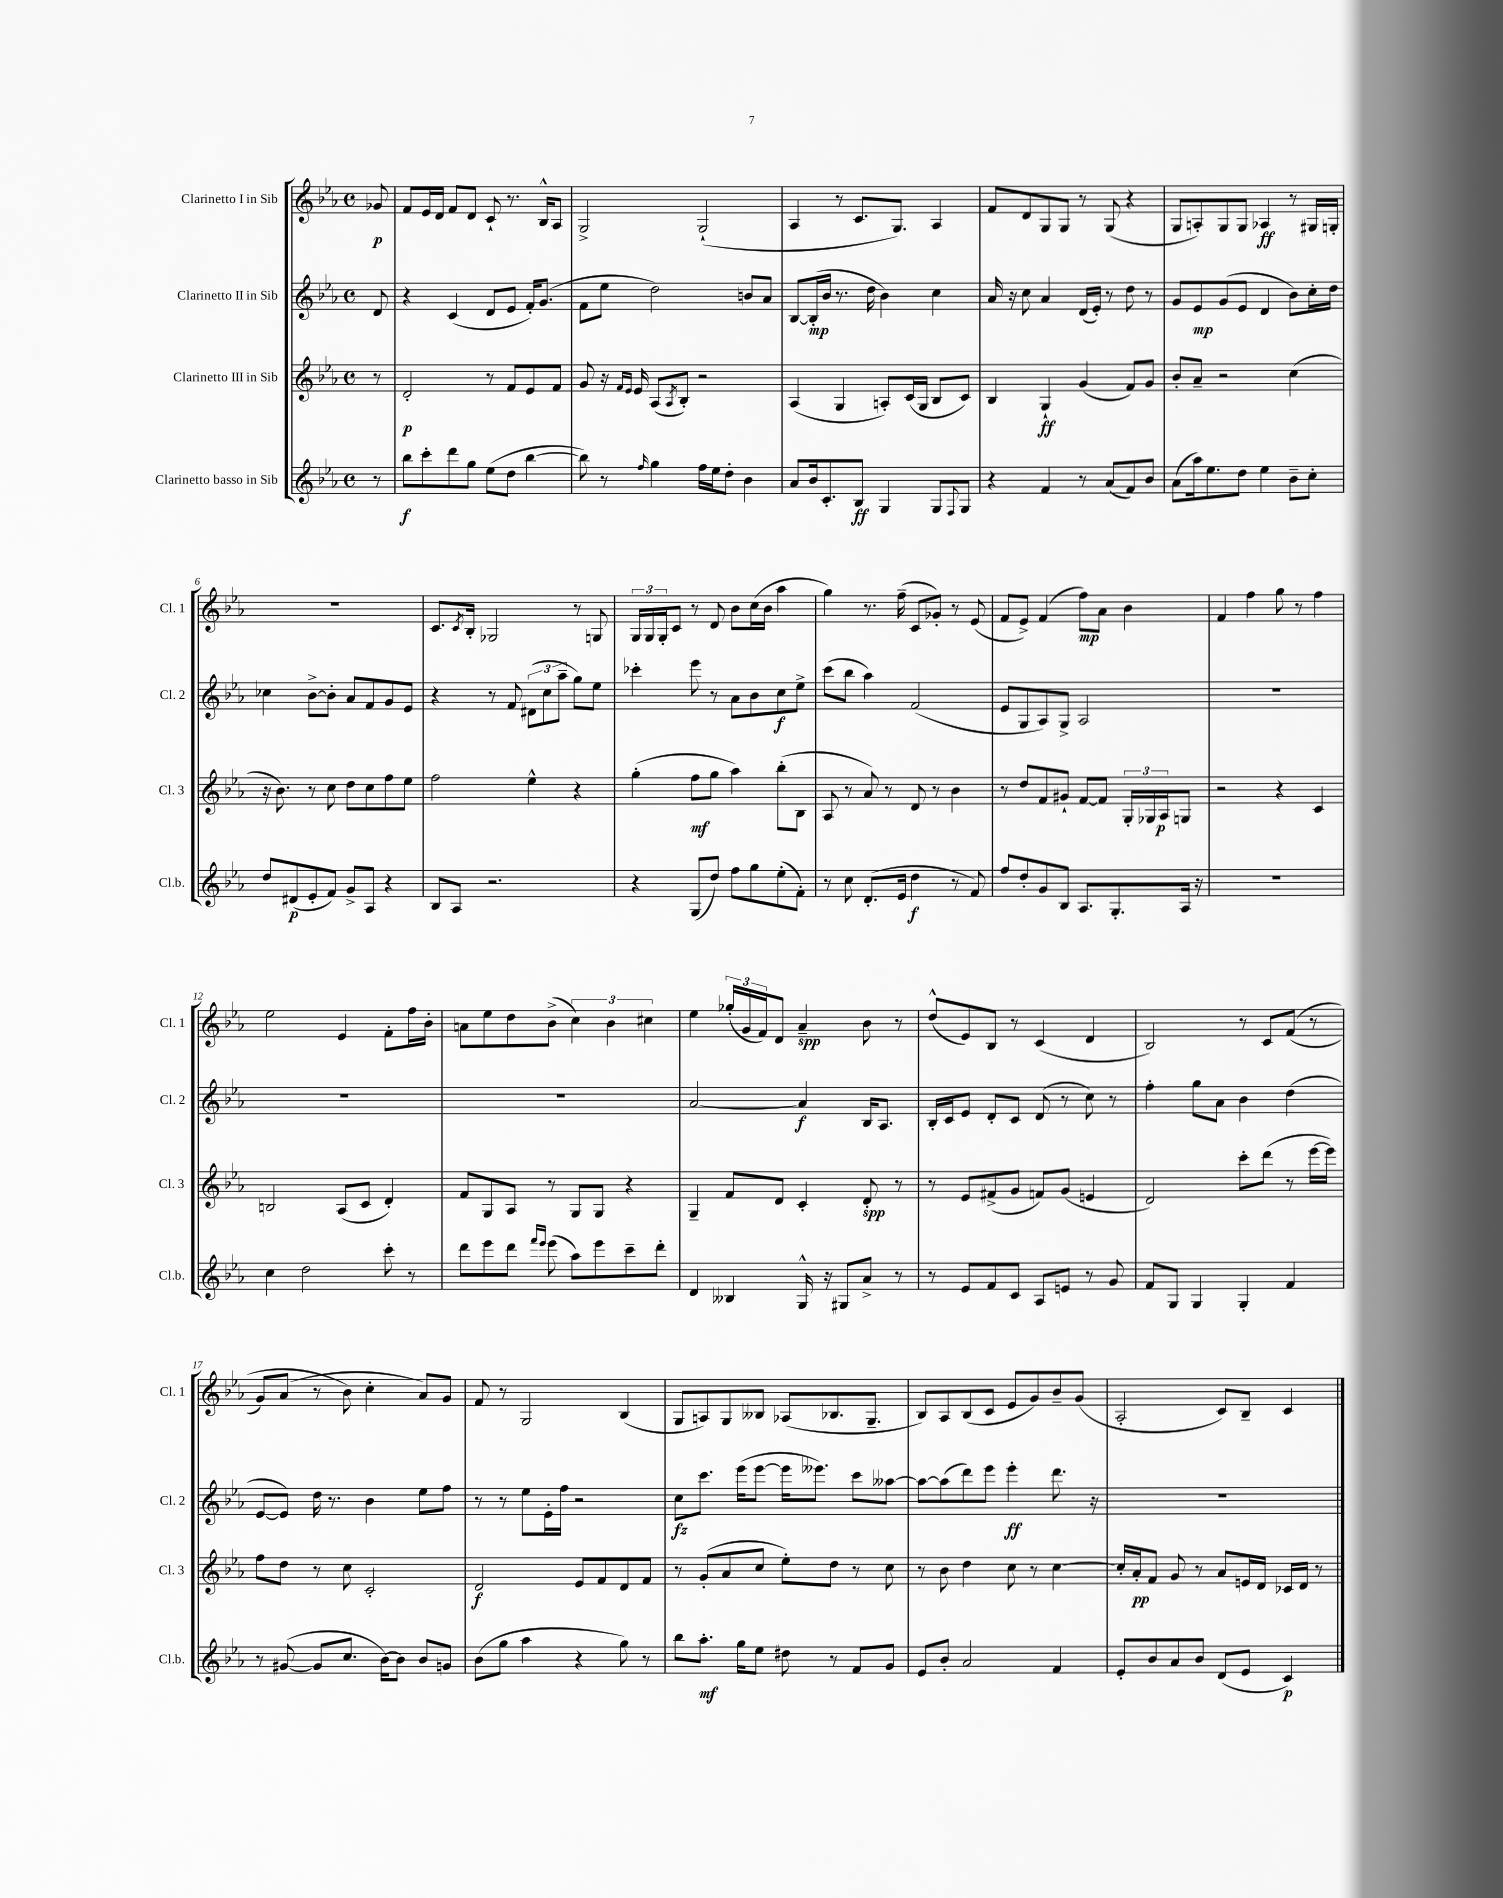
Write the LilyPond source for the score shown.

<<
\new StaffGroup <<
\new Staff = "s0" \with { instrumentName = "Clarinetto I in Sib" shortInstrumentName = "Cl. 1" } {
    \clef treble \key ees \major \defaultTimeSignature \time 4/4 \partial 8
    ges'8\p |
    f'8 ees'16 d'16 f'8 d'8 c'8-! r8. bes16-^ aes8 |
    g2-> g2-!( |
    aes4 r8 c'8. g8.) aes4 |
    f'8 d'8 g8 g8 r8 g8( r4 |
    g8 a8-.) g8 g8 aes4\ff r8 gis16 g16-. |
    R1 |
    c'8. \acciaccatura { c'8 } bes16-. ges2 r8 g8 |
    \tuplet 3/2 { g16 g16 g16-. } c'8 r8 d'8 bes'8 c''16( bes'16 aes''4 |
    g''4) r8. f''16--( c'8 ges'8-.) r8 ees'8( |
    f'8 ees'8->) f'4( f''8\mp) aes'8 bes'4 |
    f'4 f''4 g''8 r8 f''4 |
    ees''2 ees'4 f'8-. f''16 bes'16-. |
    a'8 ees''8 d''8 bes'8->( \tuplet 3/2 { c''4) bes'4 cis''4 } |
    ees''4 \tuplet 3/2 { ges''16-.( g'16 f'16) } d'8 aes'4--\spp bes'8 r8 |
    d''8-^( ees'8) bes8 r8 c'4( d'4 |
    bes2) r8 c'8 f'8(\( r8 |
    g'8) aes'8( r8 bes'8\) c''4-. aes'8) g'8 |
    f'8 r8 g2 bes4( |
    g8 a8) g8 beses8 aes8( bes8. g8.-- |
    bes8) aes8 bes8( c'8 ees'8 g'8) bes'8-- g'8( |
    aes2-. c'8) bes8-- c'4 \bar "|." |
}
\new Staff = "s1" \with { instrumentName = "Clarinetto II in Sib" shortInstrumentName = "Cl. 2" } {
    \clef treble \key ees \major \defaultTimeSignature \time 4/4 \partial 8
    d'8 |
    r4 c'4( d'8 ees'8 f'16-.) g'8.( |
    f'8 ees''8 d''2) b'8 aes'8 |
    bes8~ bes16-.\mp( bes'16 r8. d''16 bes'4) c''4 |
    aes'16 r16 c''8 aes'4 d'16( ees'16-.) r8 d''8 r8 |
    g'8 ees'8\mp g'8( ees'8 d'4 bes'8) c''16-. d''16 |
    ces''4 bes'8~-> bes'8-. aes'8 f'8 g'8 ees'8 |
    r4 r8 f'8 \tuplet 3/2 { dis'8( c''8 aes''8-- } g''8) ees''8 |
    ces'''4-. ees'''8 r8 aes'8 bes'8 c''8\f ees''8-> |
    c'''8( bes''8 aes''4) f'2( |
    ees'8 g8 aes8) g8-> aes2 |
    R1 |
    R1 |
    R1 |
    aes'2~ aes'4\f bes16 aes8. |
    bes16-. c'16 ees'8 d'8-. c'8 d'8( r8 c''8) r8 |
    f''4-. g''8 aes'8 bes'4 d''4( |
    ees'8~ ees'8) d''16 r8. bes'4 ees''8 f''8 |
    r8 r8 ees''8 ees'16-. f''16 r2 |
    c''8\fz c'''8. ees'''16( ees'''8~ ees'''16 eeses'''8.) c'''8 aeses''8~ |
    aeses''8~ aeses''8( d'''8) ees'''8 ees'''4-.\ff d'''8. r16 |
    R1 \bar "|." |
}
\new Staff = "s2" \with { instrumentName = "Clarinetto III in Sib" shortInstrumentName = "Cl. 3" } {
    \clef treble \key ees \major \defaultTimeSignature \time 4/4 \partial 8
    r8 |
    d'2-.\p r8 f'8 ees'8 f'8 |
    g'8 r16 \grace { f'16 ees'16 } ees'16 aes8( \acciaccatura { aes8 } bes8-.) r2 |
    aes4( g4 a8-.) c'16( g16 bes8 c'8) |
    bes4 g4-!\ff g'4( f'8) g'8 |
    bes'8-. aes'8-- r2 c''4( |
    r16 bes'8.) r8 c''8 d''8 c''8 f''8 ees''8 |
    f''2 ees''4-^ r4 |
    g''4-.( f''8\mf g''8 aes''4) bes''8-.( bes8 |
    aes8 r8 aes'8) r8 d'8 r8 bes'4 |
    r8 d''8 f'8 gis'8-! f'8~ f'8 \tuplet 3/2 { g16-. ges16 aes16\p } g8 |
    r2 r4 c'4 |
    b2 aes8( c'8 d'4-.) |
    f'8 g8 aes8 r8 g8 g8 r4 |
    g4-- f'8 d'8 c'4-. d'8-.\spp r8 |
    r8 ees'8 fis'8->( g'8 f'8) g'8( e'4 |
    d'2) c'''8-. d'''8( r8 ees'''16~ ees'''16) |
    f''8 d''8 r8 c''8 c'2-. |
    d'2\f ees'8 f'8 d'8 f'8 |
    r8 g'8-.( aes'8 c''8 ees''8-.) d''8 r8 c''8 |
    r8 bes'8 d''4 c''8 r8 c''4~ |
    c''16-. aes'16-.\pp f'8 g'8 r8 aes'8 e'16 d'16 ces'16 d'16 r8 \bar "|." |
}
\new Staff = "s3" \with { instrumentName = "Clarinetto basso in Sib" shortInstrumentName = "Cl.b." } {
    \clef treble \key ees \major \defaultTimeSignature \time 4/4 \partial 8
    r8 |
    bes''8\f c'''8-. d'''8 g''8 ees''8( d''8 bes''4~ |
    bes''8) r8 \grace { f''16 } g''4 f''16 ees''16 d''8-. bes'4 |
    aes'8 bes'16 c'8.-. bes8\ff g4 g8 \appoggiatura { f8 } g8 |
    r4 f'4 r8 aes'8( f'8) bes'8 |
    aes'8( aes''16) ees''8. d''8 ees''4 bes'8-- c''8-. |
    d''8 dis'8\p( ees'8-. f'8) g'8-> aes8 r4 |
    bes8 aes8 r2. |
    r4 g8( d''8) f''8 g''8 ees''8-.( f'8-.) |
    r8 c''8 d'8.-.( ees'16 d''4\f r8 f'8) |
    f''8 d''8-. g'8 bes8 aes8. g8.-. aes16 r16 |
    R1 |
    c''4 d''2 c'''8-. r8 |
    d'''8 ees'''8 d'''8 \grace { f'''16 ees'''16 } ees'''8( aes''8) ees'''8 c'''8-- d'''8-. |
    d'4 beses4 g16-^ r16 gis8 aes'8-> r8 |
    r8 ees'8 f'8 c'8 aes8 e'8 r8 g'8 |
    f'8 g8 g4 g4-. f'4 |
    r8 gis'8~( gis'8 c''8. bes'16~) bes'8 bes'8 g'8 |
    bes'8( g''8 aes''4 r4 g''8) r8 |
    bes''8 aes''8.-.\mf g''16 ees''8 dis''8 r8 f'8 g'8 |
    ees'8 bes'8-. aes'2 f'4 |
    ees'8-. bes'8 aes'8 bes'8 d'8( ees'8 c'4\p) \bar "|." |
}
>>
>>
